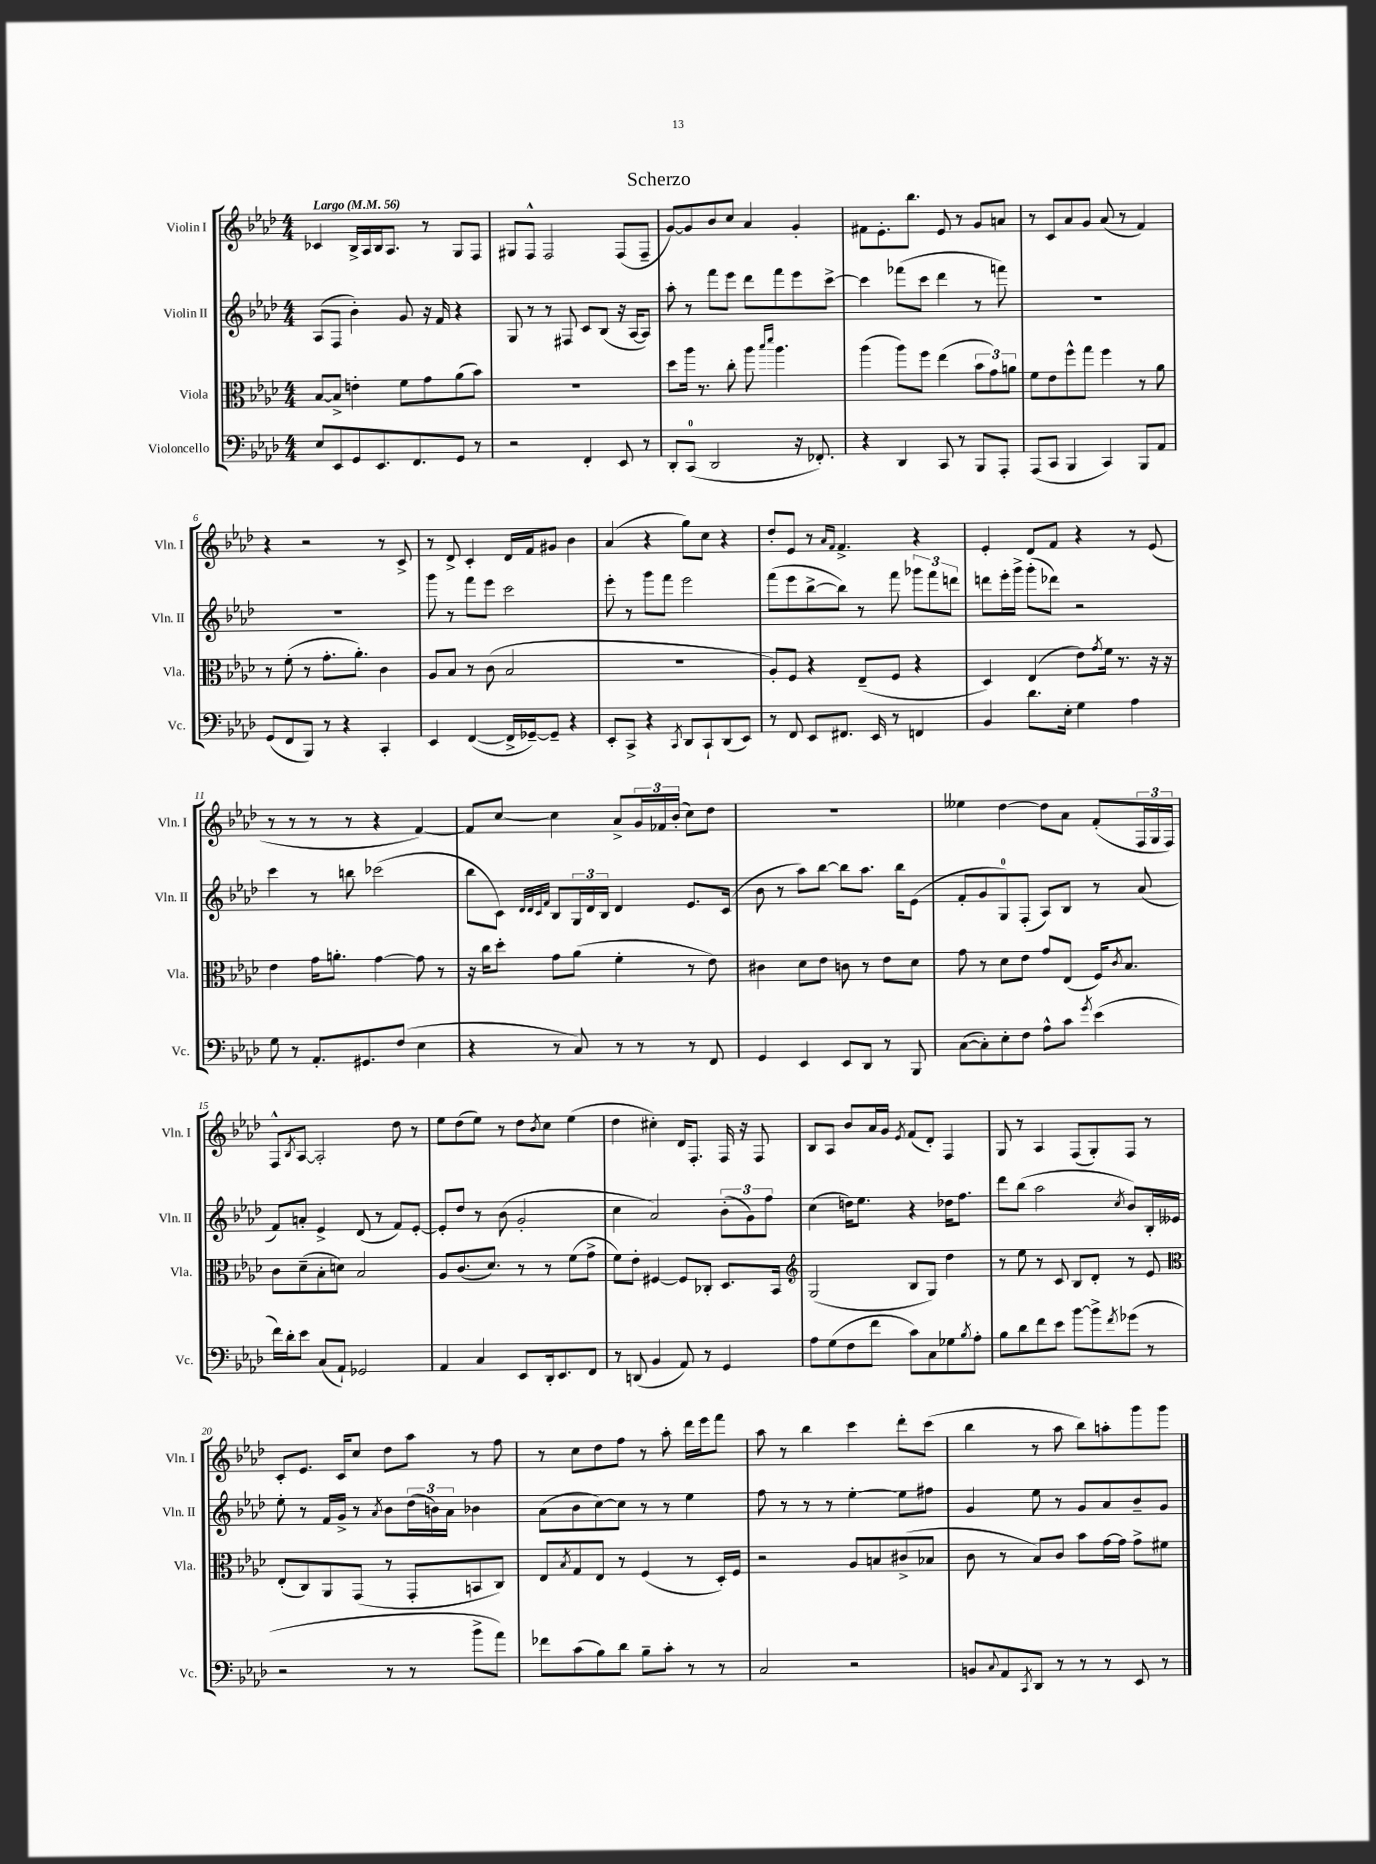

**kern	**kern	**kern	**kern
*staff4	*staff3	*staff2	*staff1
*clefF4	*clefC3	*clefG2	*clefG2
*k[b-e-a-d-]	*k[b-e-a-d-]	*k[b-e-a-d-]	*k[b-e-a-d-]
*M4/4	*M4/4	*M4/4	*M4/4
*MM56	*MM56	*MM56	*MM56
8E-	[8B-	(8A-	4c-
8EE-	8B-^]	8F	.
8GG	4e'	4b-')	16B-^
.	.	.	16A-
8.EE-	.	.	16B-
.	.	.	8.A-
.	8f	8g	.
8.FF	.	.	.
.	8g	16r	8r
.	.	16f	.
8GG	(8a-	4r	8G
8r	8b-)	.	8F
=	=	=	=
2r	1r	8G	8G#
.	.	8r	8F^^
.	.	8r	2F
.	.	8F#	.
4FF'	.	8c	.
.	.	(8B-	.
8EE-	.	16r	(8F
.	.	[16A-	.
8r	.	8A-])	8F~
=	=	=	=
8DD-'	8dd-	8aa-'	[8g)
(8CC	16aa-	8r	8g]
.	8.r	.	.
2DD-	.	8fff	8b-
.	8cc'	8eee-	8cc
.	8aa-	8ddd-	4a-
.	16qqbb-	.	.
.	16qqddd-	.	.
.	4.aa-	8fff	.
16r	.	8eee-	4g'
8.FF-')	.	.	.
.	.	[8ccc^	.
=	=	=	=
4r	(4aa-	4ccc]	8f#
.	.	.	8.e-'
4DD-	8aa-)	(8fff-	.
.	.	.	8.bb-
.	8ff	8ccc	.
8CC	(4ee-	4ddd-	8e-
8r	.	.	8r
8BBB-	12b-	8r	8g
.	12g)	.	.
8AAA-'	.	8fff)	8a
.	12a	.	.
=	=	=	=
(8AAA-	8f	1r	8r
8CC	8e-	.	8c
4BBB-	8ff^^	.	8a-
.	8gg	.	8g
4CC)	4ff	.	(8a-
.	.	.	8r
8BBB-	8r	.	4f)
8AA-	8a-	.	.
=	=	=	=
(8GG	8r	1r	4r
8FF	(8f'	.	.
8BBB-)	8r	.	2r
8r	8.g'	.	.
4r	.	.	.
.	8.a-')	.	.
4CC'	4c	.	8r
.	.	.	8c^
=	=	=	=
4EE-	8A-	8ggg	8r
.	8B-	8r	8d-^
([4FF	8r	8fff	4c'
.	(8c	8eee-	.
16FF^]	2B-	2ccc	16d-
[16GG-~)	.	.	16f
8GG-~]	.	.	8g#
4r	.	.	4b-
=	=	=	=
8EE-'	1r	8eee-'	(4a-
8CC^	.	8r	.
4r	.	8ggg	4r
.	.	8fff	.
8qCC	.	.	.
8DD-	.	2eee-	8gg)
8CC`	.	.	8cc
(8DD-	.	.	4r
8EE-)	.	.	.
=	=	=	=
8r	8A-')	(8fff	8dd-'
8FF	8F	8eee-	8e-
8EE-	4r	[8bb-^	8r
.	.	.	16qqa-
.	.	.	16qqf
8.FF#	.	8bb-])	4.f^
.	(8E-~	8r	.
16EE-	.	.	.
8r	8F	8fff	.
4FF	4r	12ggg-	4r
.	.	12fff	.
.	.	12ddd	.
=	=	=	=
4BB-	4D-)	8ddd	4e-'
.	.	16eee-'	.
.	.	16ggg^	.
8.d-	(4E-	(8ggg'	8d-
.	.	8ddd-)	8f
16E-'	.	.	.
4G	8e-)	2r	4r
.	8qg	.	.
.	16f	.	.
.	8.r	.	.
4A-	.	.	8r
.	16r	.	(8e-
.	16r	.	.
=	=	=	=
8G	4e-	4ccc	8r
8r	.	.	8r
8.AA-'	16g	8r	8r
.	8.a'	.	.
.	.	8bb	8r
8.GG#	.	.	.
.	[4g	(2ccc-	4r
(8F	.	.	.
4E-	8g]	.	[4f)
.	8r	.	.
=	=	=	=
4r	16r	8bb-	8f]
.	16cc	.	.
.	8dd-'	8c)	[8cc
.	.	32qqd-	.
.	.	32qqd-	.
.	.	32qqc	.
.	.	32qqf	.
8r	8g	8B-	4cc]
8C)	(8a-	24G	.
.	.	24d-	.
.	.	24B-	.
8r	4f'	4d-	8a-^
8r	.	.	24g
.	.	.	24f-
.	.	.	(24b-'
8r	8r	8.e-	8cc)
8FF	8e-)	.	8dd-
.	.	(16c	.
=	=	=	=
4GG	4c#	8b-	1r
.	.	8r	.
4EE-	8d-	8aa-)	.
.	8e-	[8bb-	.
8EE-	8c	8bb-]	.
8DD-	8r	8.aa-	.
8r	8e-	.	.
.	.	16bb-	.
8BBB-	8d-	(8e-	.
=	=	=	=
([8C	8g	8f'	4ee--
8C'])	8r	8g	.
8E-'	8d-	8G)	[4dd-
8F	8e-	(8F'	.
8A-^^	8g	8A-)	8dd-]
8c	(8E-	8B-	8a-
8qg	.	.	.
(4e-	16F)	8r	(8f'
.	8qc	.	.
.	8.B-	.	.
.	.	(8a-	24F
.	.	.	24G
.	.	.	24F)
=	=	=	=
16f)	8c	8f)	8F^^
16d-'	.	.	.
.	.	.	8qB-
8e-	(8d-~	8a'	[8A-
(8C	8B-'	4e-^	2A-']
8AA-`)	8d)	.	.
2GG-	2B-	(8d-	.
.	.	8r	.
.	.	8f)	8dd-
.	.	[8e-'	8r
=	=	=	=
4AA-	8A-	8e-']	8ee-
.	(8.c	8dd-	(8dd-
4C	.	8r	8ee-)
.	8.d-)	.	.
.	.	(8b-	8r
8EE-	8r	2g'	8dd-
.	.	.	8qb-
16DD-'	8r	.	8cc
8.EE-	.	.	.
.	(8f	.	(4ee-
8FF	8g^	.	.
=	=	=	=
8r	8f)	4cc	4dd-
(8DD	8e-'	.	.
4BB-	[4F#	2a-)	4cc#')
8AA-)	8F#]	.	16d-
.	.	.	8.F'
8r	8C-'	.	.
4GG	8.D-	(12b-'	16F
.	.	.	16r
.	.	12g)	.
.	.	.	8F
.	.	12ff	.
.	16BB-	.	.
=	=	=	=
*	*clefG2	*	*
8A-	(2G	(4cc	8B-
(8G	.	.	8A-
8F	.	16dd)	8b-
.	.	8.ee-	.
8f	.	.	16a-
.	.	.	16g
.	.	.	8qe-
8c)	8B-	4r	(8f
8C	8G)	.	8d-')
8G-	4dd-	16dd-	4F
.	.	8.ff	.
8qB-	.	.	.
8A-'	.	.	.
=	=	=	=
8B-	8r	8ddd-	8G
8d-	8ee-	(8bb-	8r
8f	8r	2aa-	4A-
8e-	8c	.	.
[8b-	8B-	.	(8F
8b-^]	8d-'	.	8G')
8qf	.	8qcc	.
(8g-	8r	8b-)	8F
8r	8e-	16B-'	8r
.	.	16e--	.
=	=	=	=
*	*clefC3	*	*
2r	(8E-'	8ee-'	8c'
.	8C)	8r	8.e-
.	8AA-	16f	.
.	.	16g^	16c
.	(8GG	8r	8cc
.	.	8qa-	.
8r	8r	8b-	8dd-
8r	8GG'	(24dd-	8aa-
.	.	24b)	.
.	.	24a-	.
8b-^	8BB	4b-	8r
8a-)	8C)	.	8ff
=	=	=	=
8f-	8E-	(8a-	8r
.	8qB-	.	.
(8c	8G	8b-	8cc
8B-)	8E-	[8cc)	8dd-
8d-	8r	8cc]	8ff
8B-~	(4F	8r	8r
8c'	.	8r	8aa-'
8r	8r	4ee-	16ddd-
.	.	.	16eee-
8r	16D-')	.	8fff
.	16F	.	.
=	=	=	=
2C	2r	8ff	8aa-
.	.	8r	8r
.	.	8r	4bb-
.	.	8r	.
2r	8A-	[4ee-'	4ccc
.	8B	.	.
.	(8c#^	8ee-]	8ddd-'
.	8B-	8ff#	(8ccc
=	=	=	=
8BB	8c	4g	4bb-
8qqC	.	.	.
8AA-	8r	.	.
8qCC	.	.	.
8DD-	8B-)	8ee-	8r
8r	8c	8r	8aa-
8r	8b-	8g	8bb-)
8r	[16g	8a-	8aa'
.	16g]	.	.
8EE-	8g^	8b-~	8ggg
8r	8f#	8g	8ggg
==	==	==	==
*-	*-	*-	*-
